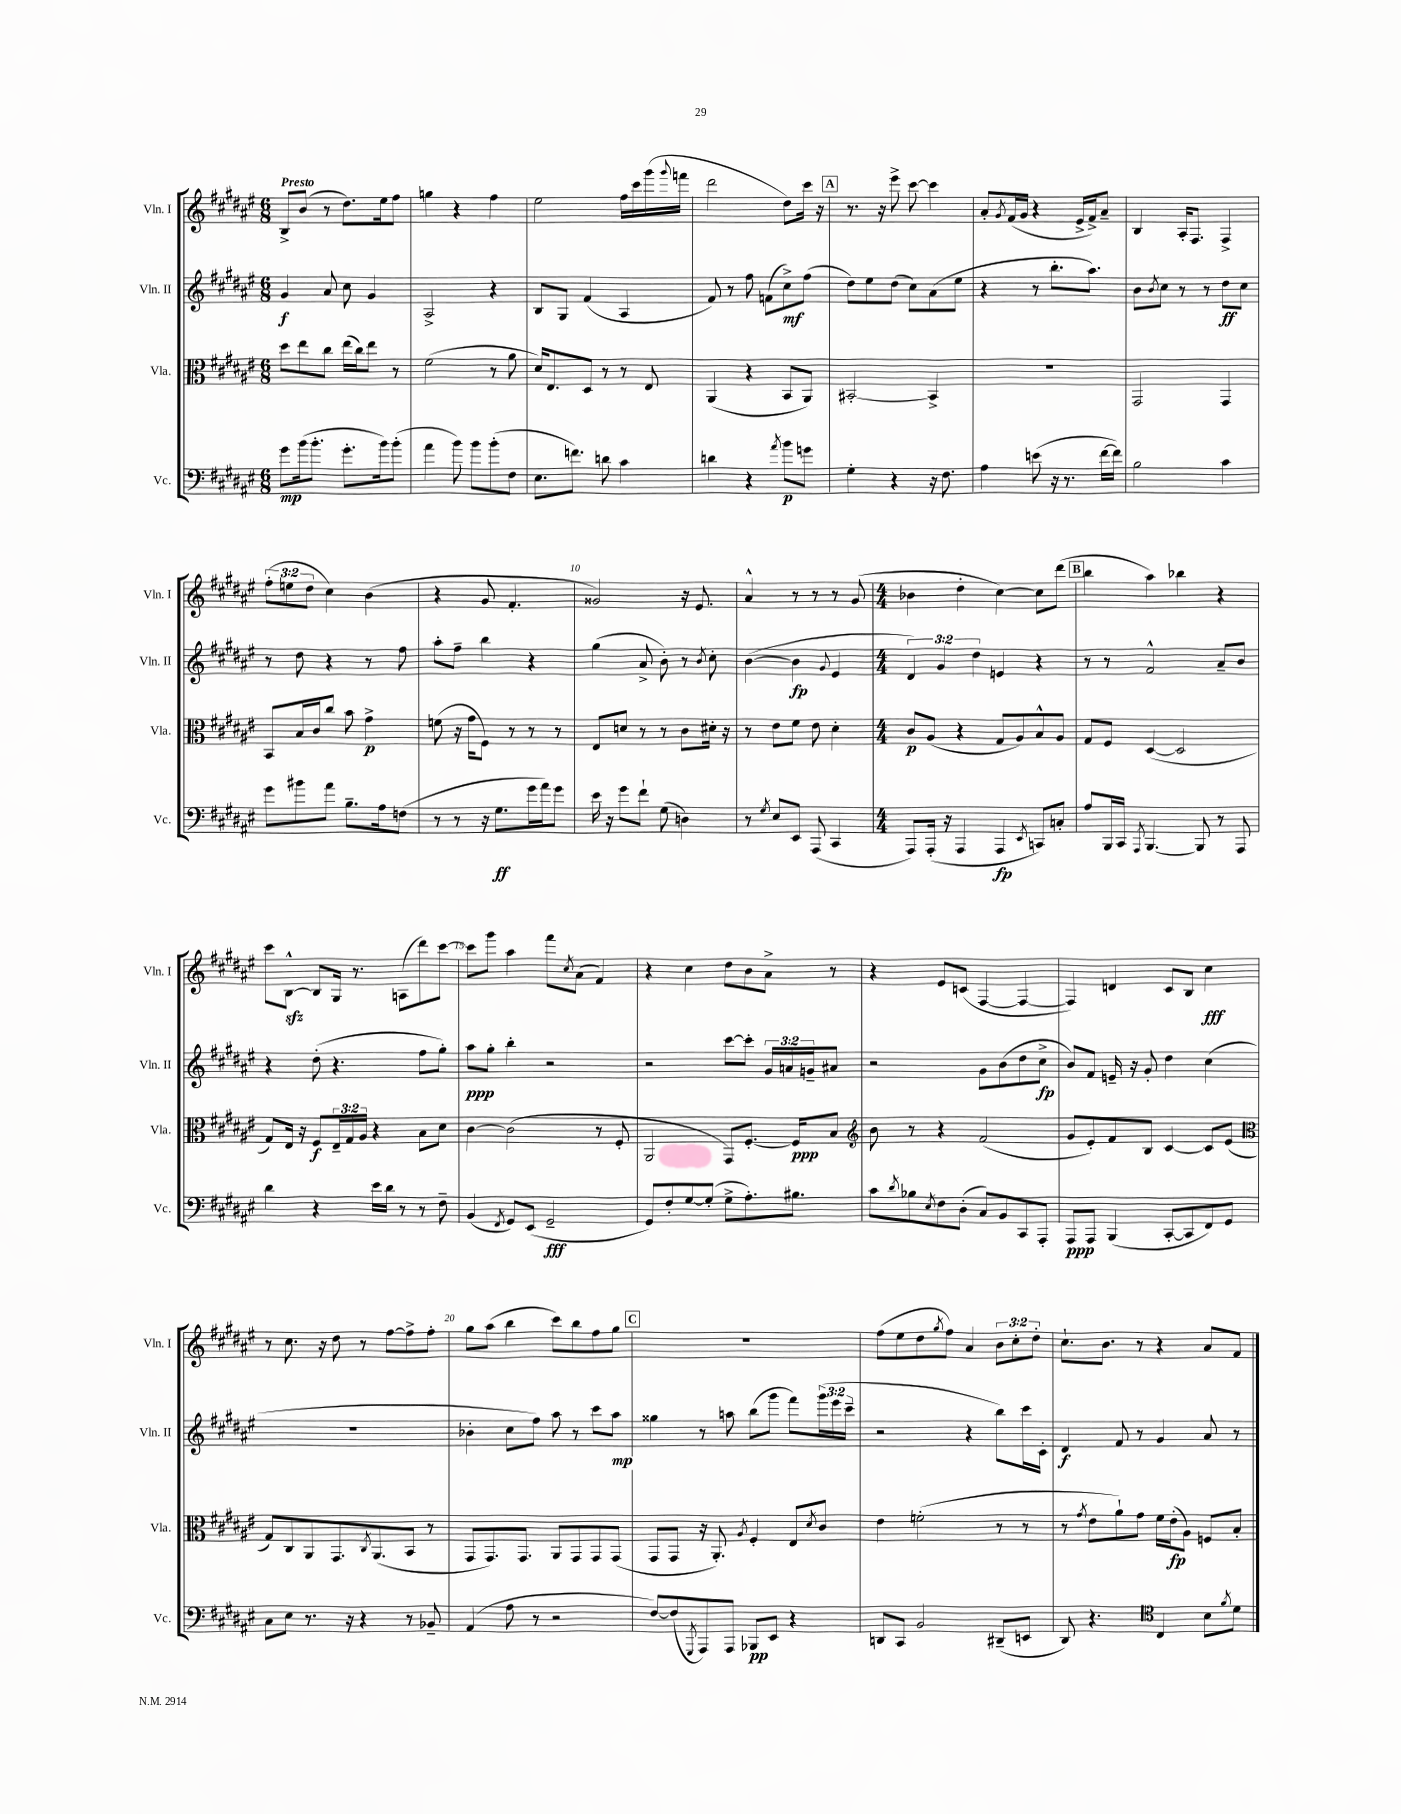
<<
\new StaffGroup <<
\new Staff = "s0" \with { instrumentName = "Vln. I" shortInstrumentName = "Vln. I" } {
    \clef treble \key fis \major \numericTimeSignature \time 6/8 \override Staff.TupletNumber.text = #tuplet-number::calc-fraction-text \tempo "Presto"
    b8-> b'8( r8 dis''8.) eis''16 fis''8 |
    g''4 r4 fis''4 |
    eis''2 fis''16 cis'''16 gis'''16( \appoggiatura { gis'''8 } f'''16 |
    dis'''2 dis''8) cis'''16 r16 |
    \mark \markup { \box "A" } r8. r16 eis'''8-> cis'''8~ cis'''4 |
    ais'8-. \acciaccatura { gis'8 } fis'16( gis'16 r4 eis'16-> fis'16->) ais'8-- |
    b4 ais16-. fis8. fis4-> |
    \tuplet 3/2 { fis''8-.( e''8 dis''8 } cis''4) b'4( |
    r4 gis'8 fis'4.-. |
    gisis'2) r16 eis'8. |
    ais'4-^ r8 r8 r8 gis'8( |
    \numericTimeSignature \time 4/4 bes'4 dis''4-. cis''4~) cis''8 dis'''8( |
    \mark \markup { \box "B" } b''4 ais''4) bes''4 r4 |
    cis'''8 b8~-^\sfz b8 gis16 r8. a8( dis'''8) cis'''8~ |
    cis'''8 gis'''8 ais''4 fis'''8 \acciaccatura { cis''8 } ais'8( fis'4) |
    r4 cis''4 dis''8 b'8 ais'8-> r8 |
    r4 eis'8 c'8( fis4~ fis4~ |
    fis4) d'4 cis'8 b8 cis''4\fff |
    r8 cis''8. r16 dis''8 r8 fis''8~ fis''8-> fis''8-. |
    gis''8 ais''8( b''4 cis'''8) b''8 fis''8 gis''8 |
    \mark \markup { \box "C" } R1 |
    fis''8( eis''8 dis''8 \acciaccatura { gis''8 } fis''8) ais'4 \tuplet 3/2 { b'8 cis''8-. dis''8-. } |
    cis''8.-! b'8. r8 r4 ais'8 fis'8 \bar "|." |
}
\new Staff = "s1" \with { instrumentName = "Vln. II" shortInstrumentName = "Vln. II" } {
    \clef treble \key fis \major \numericTimeSignature \time 6/8 \override Staff.TupletNumber.text = #tuplet-number::calc-fraction-text
    gis'4\f ais'8 cis''8 gis'4 |
    ais2-> r4 |
    b8 gis8 fis'4( ais4 |
    fis'8) r8 fis''8 f'8( cis''8->\mf) fis''8( |
    \mark \markup { \box "A" } dis''8) eis''8 dis''8( cis''8) ais'8( eis''8 |
    r4 r8 b''8.-. ais''8.) |
    b'8 \acciaccatura { b'8 } cis''8 r8 r8 dis''8\ff cis''8 |
    r8 dis''8 r4 r8 fis''8 |
    ais''8-. fis''8-- b''4 r4 |
    gis''4( ais'8-> b'8-.) r8 \acciaccatura { b'8 } cis''8-. |
    b'4~( b'4\fp \appoggiatura { gis'8 } eis'4 |
    \numericTimeSignature \time 4/4 \tuplet 3/2 { dis'4) gis'4 dis''4 } e'4 r4 |
    \mark \markup { \box "B" } r8 r8 fis'2-^ ais'8-- b'8 |
    r4 dis''8-.( r4. fis''8 gis''8-.) |
    ais''8\ppp gis''8-. b''4-. r2 |
    r2 cis'''8~ cis'''8-. \tuplet 3/2 { gis'16 a'16 g'16-- } ais'8 |
    r2 gis'8 b'8( dis''8 cis''8->\fp |
    b'8) fis'8 e'16-- r16 gis'8-. dis''4 cis''4( |
    R1 |
    bes'4-. cis''8 fis''8) ais''8 r8 cis'''8 ais''8\mp |
    \mark \markup { \box "C" } gisis''4 r8 a''8 b''8( gis'''8 fis'''8) \tuplet 3/2 { gis'''16( eis'''16 cis'''16-- } |
    r2 r4 b''8) cis'''16 cis'16-. |
    dis'4\f fis'8 r8 gis'4 ais'8 r8 \bar "|." |
}
\new Staff = "s2" \with { instrumentName = "Vla." shortInstrumentName = "Vla." } {
    \clef alto \key fis \major \numericTimeSignature \time 6/8 \override Staff.TupletNumber.text = #tuplet-number::calc-fraction-text
    dis''8 eis''8 cis''8 eis''16( cis''16) eis''8 r8 |
    fis'2( r8 ais'8 |
    dis'16) eis8. dis8 r8 r8 eis8 |
    ais,4( r4 b,8 ais,8) |
    \mark \markup { \box "A" } bis,2~-. bis,4-> |
    R2. |
    gis,2 gis,4 |
    b,8 b16 cis'16 cis''8 b'8 gis'4->\p |
    f'8( r16 gis'16 fis8) r8 r8 r8 |
    eis8 d'8 r8 r8 cis'8 dis'16-. r16 |
    r8 eis'8 fis'8 eis'8 dis'4-. |
    \numericTimeSignature \time 4/4 cis'8\p ais8( r4 gis8 ais8) b8-^ ais8 |
    \mark \markup { \box "B" } gis8 fis8 dis4~( dis2 |
    gis8) eis16 r16 fis8\f \tuplet 3/2 { eis16-- gis16 ais16 } r4 b8 dis'8 |
    cis'4~ cis'2( r8 fis8-. |
    ais,2 gis,8) fis8.~-. fis16\ppp b8 |
    \clef treble b'8 r8 r4 fis'2( |
    gis'8 eis'8-.) fis'8 b8 cis'4~ cis'8 eis'8( |
    \clef alto gis8) cis8 ais,8 gis,8. \acciaccatura { cis8 } ais,8.( b,8 r8 |
    gis,8 gis,8.) gis,8. ais,8 gis,8 gis,8 gis,8( |
    \mark \markup { \box "C" } gis,8 gis,8 r16 ais,8.-.) \acciaccatura { ais8 } fis4-. eis8 \acciaccatura { dis'8 } cis'8 |
    eis'4 f'2-.( r8 r8 |
    r8 \acciaccatura { gis'8 } eis'8 ais'8-!) gis'8 fis'16 eis'16-.\fp( ais8) f8 b8-. \bar "|." |
}
\new Staff = "s3" \with { instrumentName = "Vc." shortInstrumentName = "Vc." } {
    \clef bass \key fis \major \numericTimeSignature \time 6/8
    gis'8\mp b'16( b'8.-. gis'8.-. b'16) b'8-.( |
    ais'4 b'8) b'8 b'8-.( fis8 |
    eis8. f'8.) d'8 cis'4 |
    d'4 r4 \acciaccatura { ais'8 } b'8\p g'8 |
    \mark \markup { \box "A" } gis4-. r4 r16 fis8. |
    ais4 e'8( r16 r8. fis'16~ fis'16) |
    b2 cis'4 |
    gis'8 bis'8 ais'8 b8.-- ais16 f8( |
    r8 r8 r16 gis8.\ff gis'16 ais'16) gis'8 |
    eis'16 r16 gis'8 fis'8-! gis8( d4) |
    r8 \acciaccatura { gis8 } eis8 eis,8 ais,,8( cis,4 |
    \numericTimeSignature \time 4/4 ais,,8) ais,,16-.( r16 ais,,4 ais,,4\fp \acciaccatura { eis,8 } c,8) c8-. |
    \mark \markup { \box "B" } ais8 b,,16 cis,16 \acciaccatura { ais,,8 } b,,4.~ b,,8 r8 ais,,8 |
    dis'4 r4 eis'16 dis'16 r8 r8 fis8-- |
    b,4( \acciaccatura { fis,8 } gis,8) eis,8( gis,2--\fff |
    gis,8) fis8-. gis8~ gis8-.( gis8-> ais8.-.) bis8. |
    cis'8 \acciaccatura { dis'8 } bes8 \acciaccatura { eis8 } fis8 dis8-.( cis8) b,8 cis,8 ais,,8-. |
    ais,,8\ppp ais,,8 b,,4( cis,8~-. cis,8 fis,8) gis,8 |
    cis8 eis8 r8. r16 r4 r8 bes,8-- |
    ais,4( ais8 r8 r2 |
    \mark \markup { \box "C" } fis8~) fis8( \acciaccatura { gis,,8 } ais,,8) ais,,8 bes,,8\pp eis,8 r4 |
    d,8 cis,8 b,2 dis,8--( e,8 |
    dis,8) r4. \clef tenor cis4 b8 \acciaccatura { fis'8 } dis'8 \bar "|." |
}
>>
>>
\layout { \context { \Score \override BarNumber.break-visibility = ##(#f #t #t) barNumberVisibility = #(every-nth-bar-number-visible 5) } }
